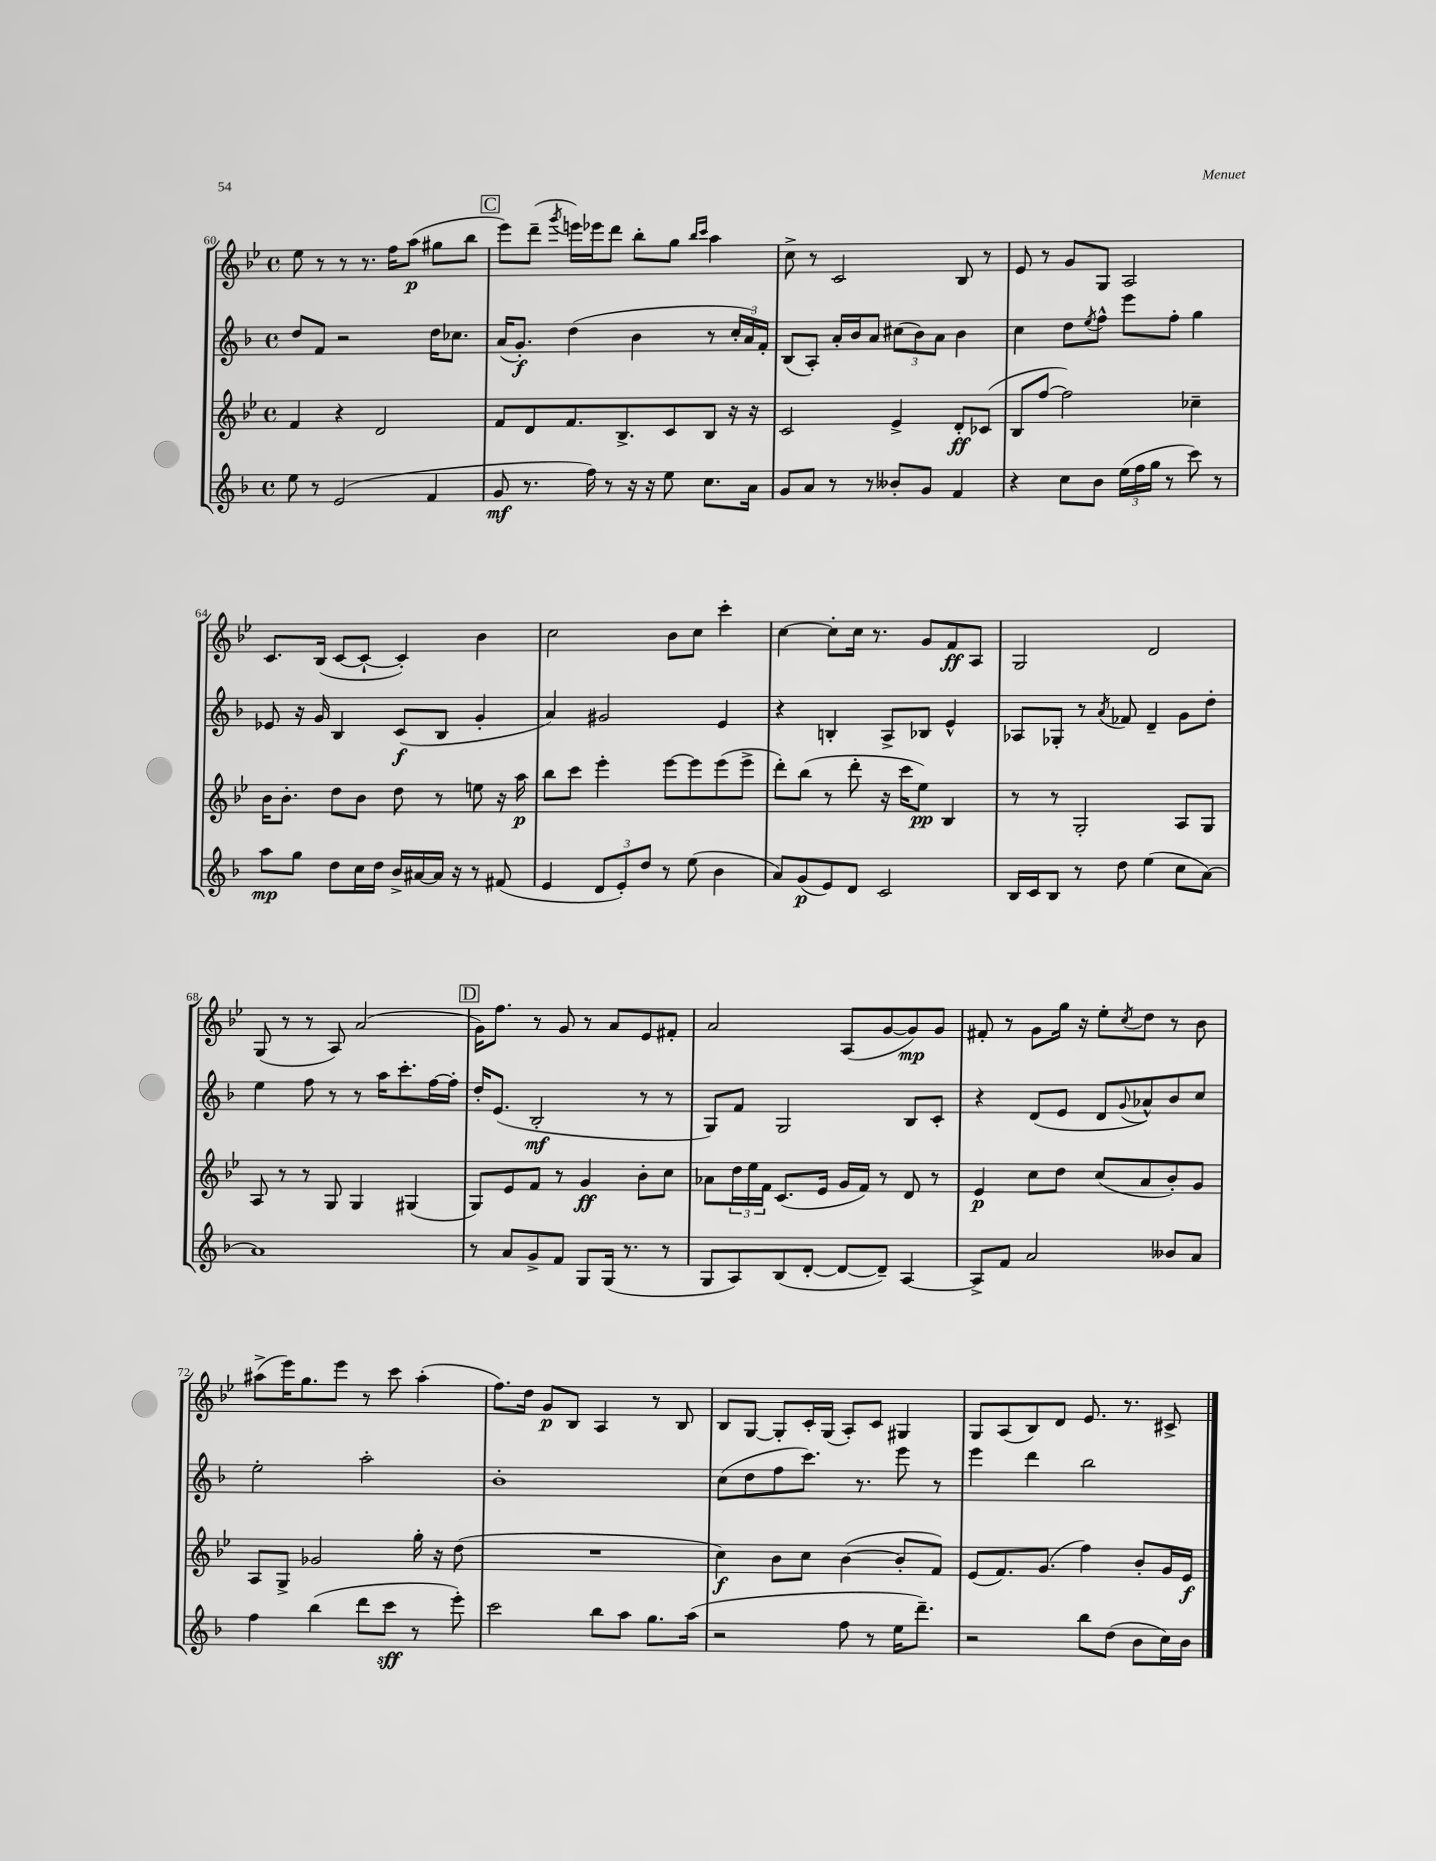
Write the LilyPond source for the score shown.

<<
\new StaffGroup <<
\new Staff = "s0" {
    \clef treble \key bes \major \defaultTimeSignature \time 4/4
    ees''8 r8 r8 r8. f''16 a''8\p( gis''8 bes''8 |
    \mark \markup { \box "C" } ees'''8) d'''8--( \acciaccatura { g'''8 } e'''16) ees'''16 d'''8 bes''8-. g''8 \grace { bes''16 c'''16 } a''4 |
    c''8-> r8 c'2 bes8 r8 |
    ees'8 r8 g'8 g8 a2 |
    c'8. bes16( c'8~ c'8~-! c'4-.) bes'4 |
    c''2 bes'8 c''8 c'''4-. |
    c''4~ c''8-. c''16 r8. g'8 f'8\ff a8 |
    g2 d'2 |
    g8( r8 r8 a8) a'2( |
    \mark \markup { \box "D" } g'16) f''8. r8 g'8 r8 a'8 ees'8 fis'8-. |
    a'2 a8( g'8~ g'8\mp) g'8 |
    fis'8-. r8 g'8 g''16 r16 ees''8-. \acciaccatura { c''8 } d''8 r8 bes'8 |
    ais''8->( ees'''16) g''8. ees'''8 r8 c'''8 ais''4-.( |
    f''8.) d''16 g'8\p bes8 a4 r8 bes8 |
    bes8 g8~ g8-. c'16-. g16( a8-.) c'8 gis4 |
    g8 a8( bes8) d'8 ees'8. r8. cis'8-> \bar "|." |
}
\new Staff = "s1" {
    \clef treble \key f \major \defaultTimeSignature \time 4/4
    d''8 f'8 r2 d''16 ces''8. |
    \mark \markup { \box "C" } a'16( g'8.-.\f) d''4( bes'4 r8 \tuplet 3/2 { c''16-. a'16) f'16-. } |
    bes8( a8-.) a'16-. bes'16 a'8 \tuplet 3/2 { cis''8( bes'8) a'8 } bes'4 |
    c''4 d''8 \acciaccatura { e''8 } f''8-^ e'''8 f''8-. g''4 |
    ees'8 r16 g'16 bes4 c'8\f( bes8 g'4-. |
    a'4) gis'2 e'4 |
    r4 b4-. a8-> bes8 e'4-^ |
    aes8 ges8-. r8 \acciaccatura { a'8 } fes'8 d'4-- g'8 d''8-. |
    e''4 f''8 r8 r8 a''16 c'''8.-. f''16~ f''16-. |
    \mark \markup { \box "D" } d''16-. e'8.( bes2-.\mf r8 r8 |
    g8) f'8 g2 bes8 c'8-. |
    r4 d'8( e'8 d'8 \appoggiatura { g'8 } aes'8-^) bes'8 c''8 |
    e''2-. a''2-. |
    bes'1-. |
    c''8( d''8 f''8 c'''8.) r8. e'''8 r8 |
    e'''4 d'''4 bes''2 \bar "|." |
}
\new Staff = "s2" {
    \clef treble \key bes \major \defaultTimeSignature \time 4/4
    f'4 r4 d'2 |
    \mark \markup { \box "C" } f'8 d'8 f'8. bes8.-> c'8 bes8 r16 r16 |
    c'2 ees'4-> d'8-.\ff ces'8( |
    bes8 f''8~ f''2) ces''4-- |
    bes'16 bes'8.-. d''8 bes'8 d''8 r8 e''8 r16 a''16\p |
    bes''8 c'''8 ees'''4-. ees'''8~ ees'''8 ees'''8( ees'''8-> |
    d'''8-.) bes''8( r8 d'''8-. r16 c'''16 ees''8\pp) bes4 |
    r8 r8 g2-. a8 g8 |
    a8 r8 r8 g8 g4 gis4( |
    \mark \markup { \box "D" } g8) ees'8 f'8 r8 g'4\ff bes'8-. c''8 |
    aes'8 \tuplet 3/2 { d''16 ees''16 f'16 } c'8.( ees'16 g'16 f'16) r8 d'8 r8 |
    ees'4\p c''8 d''8 c''8( a'8 bes'8-.) g'8 |
    a8 g8-> ges'2 g''16-. r16 d''8( |
    R1 |
    c''4\f) bes'8 c''8 bes'4~( bes'8-. f'8) |
    ees'8( f'8.) g'8.( f''4) bes'8-. g'16 ees'16\f \bar "|." |
}
\new Staff = "s3" {
    \clef treble \key f \major \defaultTimeSignature \time 4/4
    e''8 r8 e'2( f'4 |
    \mark \markup { \box "C" } g'8\mf r8. f''16) r8 r16 r16 e''8 c''8. a'16 |
    g'8 a'8 r8 r8 beses'8-. g'8 f'4 |
    r4 c''8 bes'8 \tuplet 3/2 { e''16( f''16 g''16 } r8 c'''8) r8 |
    a''8\mp g''8 d''8 c''16 d''16 bes'16-> ais'16~ ais'16 r16 r8 fis'8( |
    e'4 \tuplet 3/2 { d'8 e'8-.) d''8 } r8 e''8( bes'4 |
    a'8) g'8\p( e'8) d'8 c'2 |
    bes16 c'16 bes8 r8 d''8 e''4( c''8 a'8~) |
    a'1 |
    \mark \markup { \box "D" } r8 a'8 g'8-> f'8 g8 g16( r8. r8 |
    g8 a8) bes8( d'8~-. d'8~ d'8--) a4~ |
    a8-> f'8 a'2 beses'8 a'8 |
    f''4 bes''4( d'''8 c'''8\sff r8 e'''8-.) |
    c'''2 bes''8 a''8 g''8. a''16( |
    r2 f''8 r8 e''16 d'''8.--) |
    r2 bes''8 d''8( bes'8 c''16) bes'16 \bar "|." |
}
>>
>>
\layout { \context { \Score currentBarNumber = #60 } }
